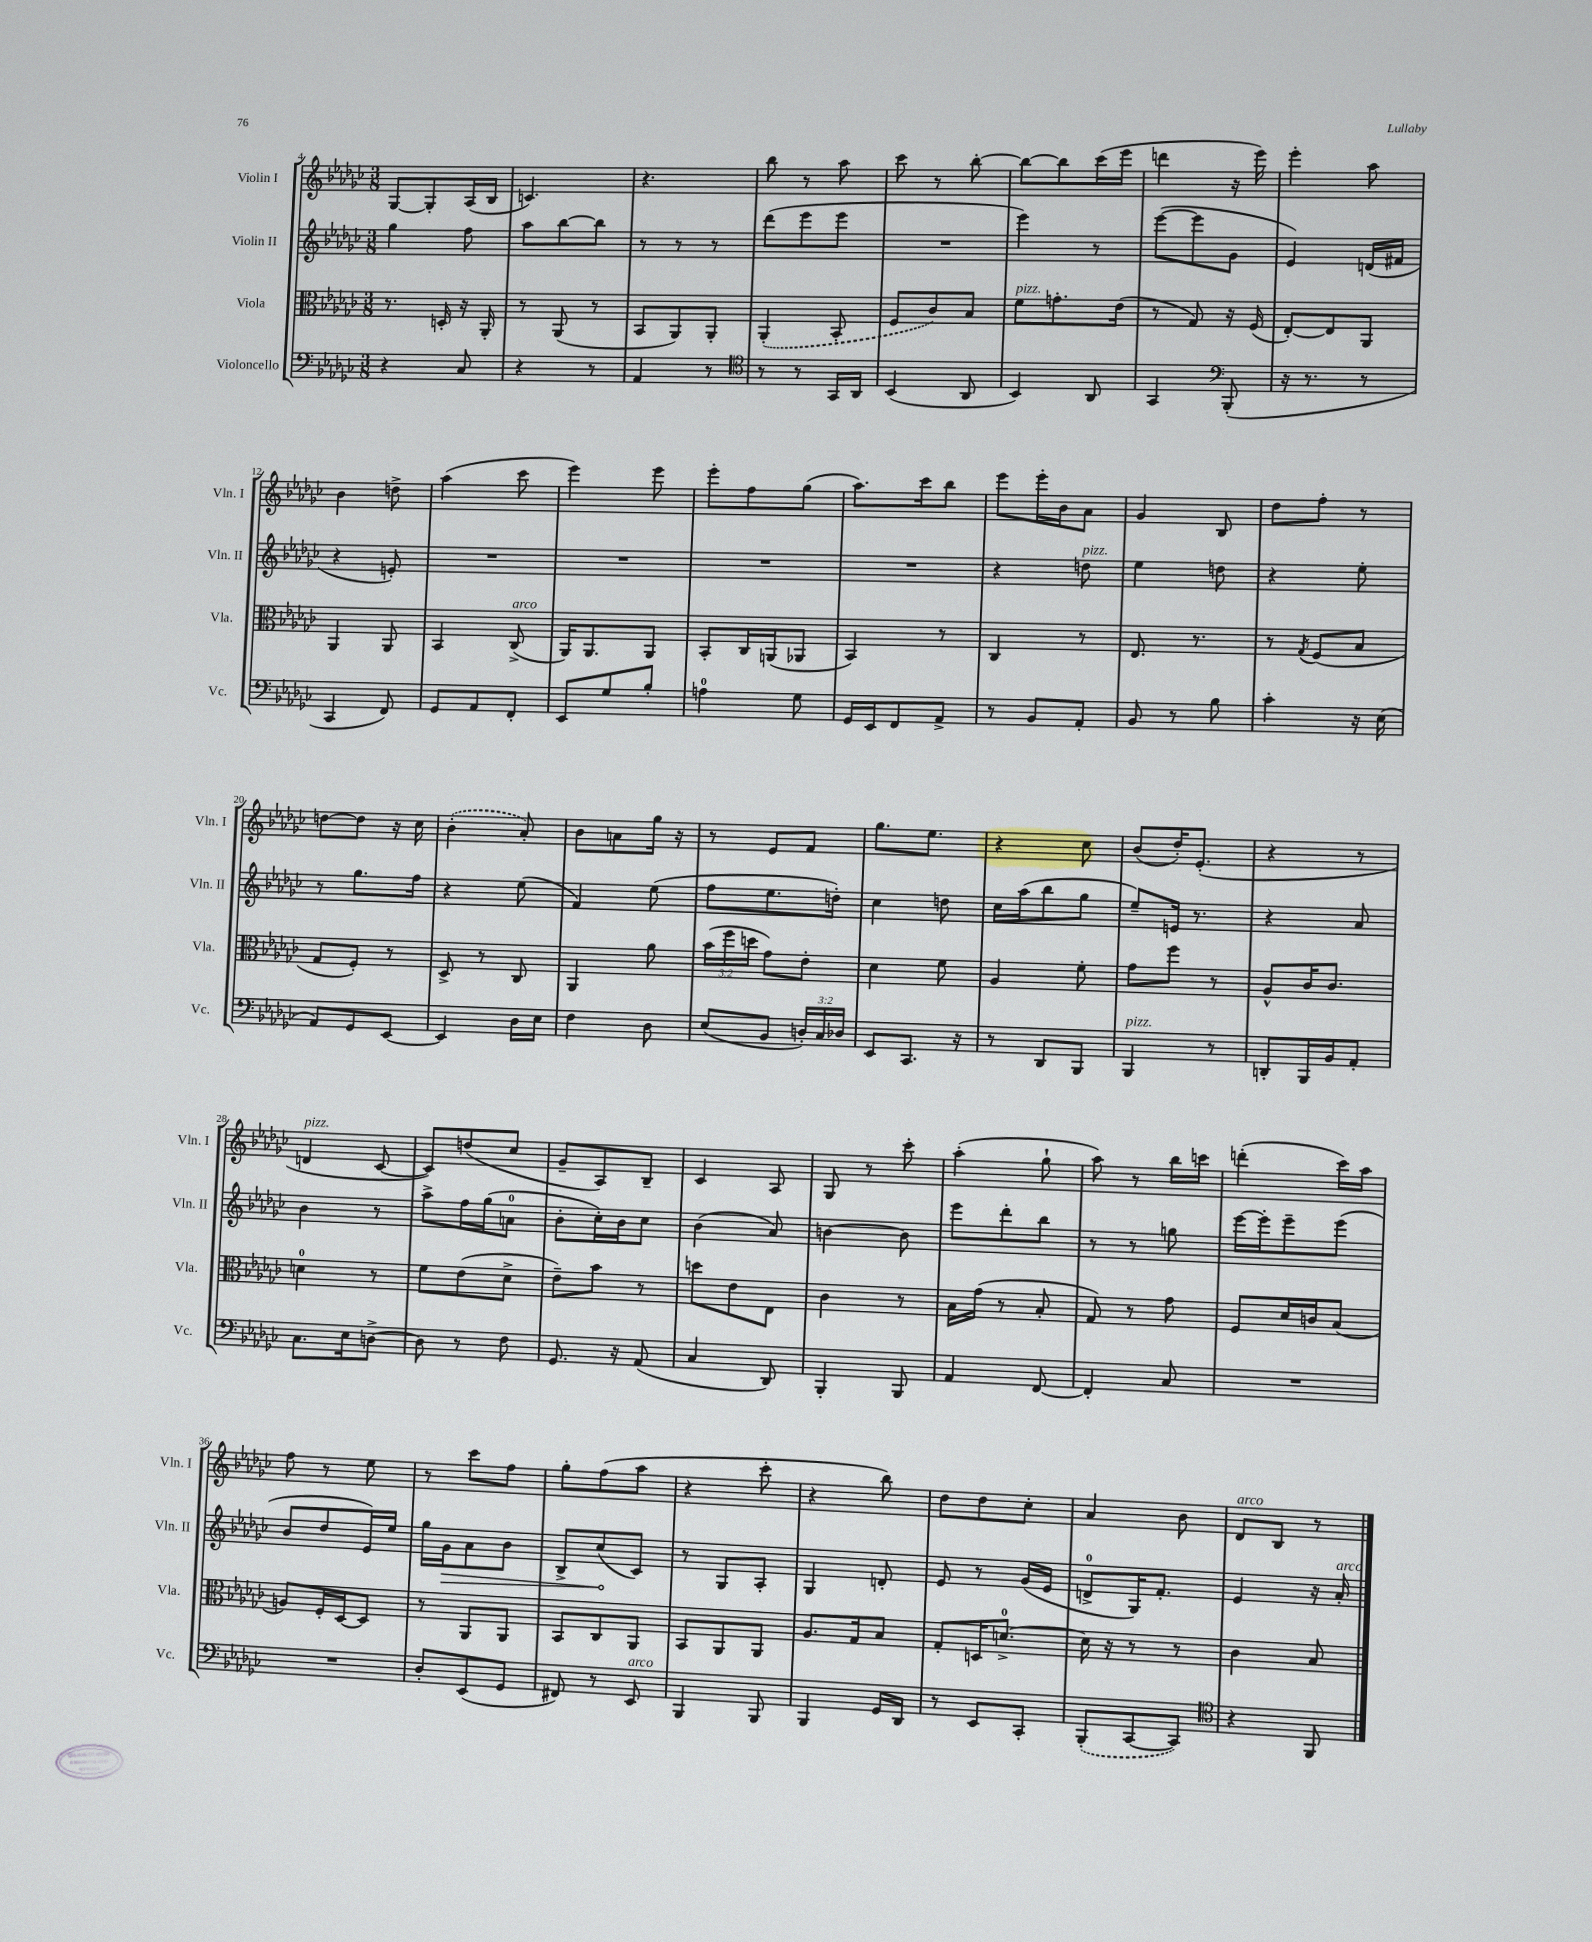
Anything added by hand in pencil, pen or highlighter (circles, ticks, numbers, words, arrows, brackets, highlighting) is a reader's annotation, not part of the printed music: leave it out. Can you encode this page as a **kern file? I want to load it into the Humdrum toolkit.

**kern	**kern	**kern	**dynam	**kern
*part4	*part3	*part2	*part2	*part1
*staff4	*staff3	*staff2	*staff2	*staff1
*I"Violoncello	*I"Viola	*I"Violin II	*	*I"Violin I
*I'Vc.	*I'Vla.	*I'Vln. II	*	*I'Vln. I
*clefF4	*clefC3	*clefG2	*	*clefG2
*k[b-e-a-d-g-c-]	*k[b-e-a-d-g-c-]	*k[b-e-a-d-g-c-]	*	*k[b-e-a-d-g-c-]
*M3/8	*M3/8	*M3/8	*	*M3/8
=4	=4	=4	=4	=4
4r	8.r	4gg-\	.	[8G-/L
.	.	.	.	8G-'/]
.	16Dn'/	.	.	.
8C-/	16r	8ff\	.	(16A-/L
.	16AA-'/	.	.	16B-/JJ
=5	=5	=5	=5	=5
4r	8r	8aa-\L	.	4.cn/)
.	(8AA-/	[8bb-\	.	.
8r	8r	8bb-\J]	.	.
=6	=6	=6	=6	=6
4AA-/	8BB-/L	8r	.	4.r
.	8AA-/)	8r	.	.
8r	8AA-'/J	8r	.	.
=7	=7	=7	=7	=7
*clefC4	*	*	*	*
8r	(4AA-'/	(8ddd-\L	.	8bb-\
8r	.	8eee-\	.	8r
16GG-/LL	8BB-'/	8eee-\J	.	8aa-\
16AA-/JJ	.	.	.	.
=8	=8	=8	=8	=8
(4BB-/	8F/L	4.r	.	8ccc-\
.	8c-/)	.	.	8r
8AA-/	8B-/J	.	.	[8bb-'\
=9	=9	=9	=9	=9
!	!LO:TX:a:i:t=pizz.	!	!	!
4BB-/)	8f\L	4eee-\)	.	8bb-\L_
.	8.gn'\	.	.	8bb-\]
8AA-/	.	8r	.	(16ccc-\L
.	(16e-\Jk	.	.	16eee-\JJ
=10	=10	=10	=10	=10
4GG-/	8r	([8eee-\L	.	4dddn\
.	8G-/)	8eee-\]	.	.
*clefF4	*	*	*	*
(8BBB-'/	16r	8g-\J	.	16r
.	(16F/	.	.	16eee-\)
=11	=11	=11	=11	=11
16r	[8E-'/L)	4e-/)	.	4eee-'\
8.r	.	.	.	.
.	8E-/]	.	.	.
8r	8AA-/J	(16dn/LL	.	8aa-\
.	.	16f#X/JJ	.	.
!!LO:LB:g=z
=12	=12	=12	=12	=12
4CC-/	4AA-/	4r	.	4b-\
8FF/)	8AA-/	8en'/)	.	8ddn^\
=13	=13	=13	=13	=13
8GG-/L	4BB-/	4.r	.	(4aa-\
8AA-/	.	.	.	.
!	!LO:TX:a:i:t=arco	!	!	!
8FF'/J	(8C-^/	.	.	8ccc-\
=14	=14	=14	=14	=14
8EE-/L	16AA-/KL)	4.r	.	4eee-\)
.	8.AA-/	.	.	.
8G-/	.	.	.	.
8B-'/J	8AA-/J	.	.	8eee-\
=15	=15	=15	=15	=15
4An\	8BB-'/L	4.r	.	8eee-'\L
.	16C-/L	.	.	8ff\
.	(16AAn/J	.	.	.
8G-\	8AA-X/J	.	.	(8gg-\J
=16	=16	=16	=16	=16
16GG-/LL	4BB-/)	4.r	.	8.aa-\L)
16EE-/J	.	.	.	.
8FF/	.	.	.	.
.	.	.	.	16ccc-\k
8AA-^/J	8r	.	.	8bb-\J
=17	=17	=17	=17	=17
8r	4C-/	4r	.	8eee-\L
8BB-/L	.	.	.	16eee-'\L
.	.	.	.	16b-\J
!	!	!LO:TX:a:i:t=pizz.	!	!
8AA-'/J	8r	8ddn\	.	8a-\J
=18	=18	=18	=18	=18
8BB-/	8.E-/	4ee-\	.	4g-/
8r	.	.	.	.
.	8.r	.	.	.
8B-\	.	8ddn\	.	8B-/
=19	=19	=19	=19	=19
4c-'\	8r	4r	.	8dd-\L
.	8qG-/	.	.	.
.	(8F/L	.	.	8ff'\J
16r	8B-/J	8ee-'\	.	8r
(16E-\	.	.	.	.
!!LO:LB:g=z
=20	=20	=20	=20	=20
8AA-/L)	8G-/L	8r	.	[8ddn\L
8GG-/	8F'/J)	8.gg-\L	.	8dd\J]
[8EE-/J	8r	.	.	16r
.	.	16ff\Jk	.	16cc-\
=21	=21	=21	=21	=21
4EE-/]	8D-^/	4r	.	(4b-'\
.	8r	.	.	.
16D-\LL	8C-/	(8ee-\	.	8a-'/)
16E-\JJ	.	.	.	.
=22	=22	=22	=22	=22
4F\	4AA-/	4f/)	.	8b-\L
.	.	.	.	8an\
8D-\	8a-\	(8ee-\	.	16gg-\Jk
.	.	.	.	16r
=23	=23	=23	=23	=23
(8E-/L	(24b-\LL	8ff\L	.	8r
.	24ff\	.	.	.
.	24ddn\JJ	.	.	.
8BB-/J	8g-\L)	8.ee-\	.	8e-/L
24Dn'/LL)	8e-'\J	.	.	8f/J
24C-/	.	.	.	.
.	.	16ddn'\Jk)	.	.
24D-X/JJ	.	.	.	.
=24	=24	=24	=24	=24
8EE-/L	4d-\	4cc-\	.	8.gg-\L
8.CC-/J	.	.	.	.
.	.	.	.	8.ee-\J
.	8f\	8ddn\	.	.
16r	.	.	.	.
=25	=25	=25	=25	=25
8r	4A-/	16cc-\LL	.	4r
.	.	(16aa-\J	.	.
8DD-/L	.	8bb-\	.	.
8BBB-/J	8f'\	8gg-\J	.	8cc-\
=26	=26	=26	=26	=26
!LO:TX:a:i:t=pizz.	!	!	!	!
4BBB-/	8g-\L	8ee-~/L)	.	(8b-/L
.	8ff\J	16en/Jk	.	16dd-'/K)
.	.	8.r	.	(8.e-'/J
8r	8r	.	.	.
=27	=27	=27	=27	=27
8DDn'/L	8A-^^/L	4r	.	4r
16BBB-/L	16c-/K	.	.	.
16BB-/J	8.c-/J	.	.	.
8AA-'/J	.	8a-/	.	8r
!!LO:LB:g=z
=28	=28	=28	=28	=28
!	!	!	!	!LO:TX:a:i:t=pizz.
8.C-\L	4dn\	4b-\	.	4dn/
16E-\k	.	.	.	.
[8Dn^\J	8r	8r	.	[8c-/
=29	=29	=29	=29	=29
8D\]	8f\L	8aa-^\L	.	8c-/L])
8r	(8e-\	16ff\L	.	(8ddn/
.	.	(16gg-\J	.	.
8F\	8d-^\J	8an\J	.	8cc-/J
=30	=30	=30	=30	=30
8.GG-/	8e-~\L)	8b-'\L	.	8g-~/L
.	8b-\J	16cc-'\L)	.	8A-/)
16r	.	16b-\J	.	.
(8AA-/	8r	8cc-\J	.	8B-~/J
=31	=31	=31	=31	=31
4C-/	8ddn\L	(4b-\	.	4c-/
.	8e-\	.	.	.
8DD-/)	8E-\J	8a-/)	.	8A-/
=32	=32	=32	=32	=32
4BBB-'/	4c-\	[4bn\	.	8G-/
.	.	.	.	8r
8BBB-/	8r	8b\]	.	8ccc-'\
=33	=33	=33	=33	=33
4AA-/	16B-\LL	8eee-\L	.	(4aa-'\
.	(16g-\JJ	.	.	.
.	8r	8ddd-'\	.	.
[8FF/	8B-'/	8bb-\J	.	8gg-`\
=34	=34	=34	=34	=34
4FF'/]	8G-/)	8r	.	8aa-\)
.	8r	8r	.	8r
8C-/	8g-\	8ggn\	.	16bb-\LL
.	.	.	.	16cccn\JJ
=35	=35	=35	=35	=35
4.r	8F/L	[16eee-\LL	.	(4dddn'\
.	.	16eee-'\J]	.	.
.	16d-/L	8eee-~\	.	.
.	16cn/J	.	.	.
.	(8B-/J	(8eee-\J	.	16ccc-\LL)
.	.	.	.	16aa-\JJ
!!LO:LB:g=z
=36	=36	=36	=36	=36
4.r	8An/L)	8b-/L	.	8ff\
.	16F'/L	8dd-/	.	8r
.	[16D-/J	.	.	.
.	8D-/J]	16e-/L)	.	8ee-\
.	.	16ee-/JJ	.	.
=37	=37	=37	=37	=37
8D-'/L	8r	16gg-\LL	.	8r
!	!	!	!LO:HP:b	!
.	.	16g-\J	>	.
(8EE-/	8AA-/L	8a-\	.	8ccc-\L
8GG-/J	8AA-/J	8b-\J	.	8ff\J
=38	=38	=38	=38	=38
8FF#X/)	8BB-/L	8B-^/L	.	8gg-'\L
8r	8C-/	(8cc-/	.	(8ff\
!LO:TX:a:i:t=arco	!	!	!	!
8EE-/	8AA-/J	8c-/J)	]	8aa-\J
=39	=39	=39	=39	=39
4BBB-/	8BB-/L	8r	.	4r
.	8AA-/	8G-/L	.	.
8BBB-/	8AA-/J	8A-'/J	.	8ccc-'\
=40	=40	=40	=40	=40
4BBB-/	8.A-/L	4G-/	.	4r
.	16G-/k	.	.	.
16GG-/LL	8B-/J	8dn'/	.	8bb-\)
16DD-/JJ	.	.	.	.
=41	=41	=41	=41	=41
8r	8G-'/L	8e-/	.	8dd-\L
8EE-/L	16Dn/K	8r	.	8dd-\
.	[8.dn^/J	.	.	.
8CC-'/J	.	(16g-/LL	.	8cc-'\J
.	.	16e-/JJ	.	.
=42	=42	=42	=42	=42
(8BBB-'/L	16d\]	8dn^/L	.	4a-/
.	16r	.	.	.
[8CC-/	8r	16G-/K)	.	.
.	.	8.f'/J	.	.
8CC-/J])	8r	.	.	8b-\
=43	=43	=43	=43	=43
*clefC4	*	*	*	*
!	!	!	!	!LO:TX:a:i:t=arco
4r	4c-\	4e-/	.	8d-/L
.	.	.	.	8B-/J
8FF/	8B-/	16r	.	8r
!	!	!LO:TX:a:i:t=arco	!	!
.	.	16a-'/	.	.
==	==	==	==	==
*-	*-	*-	*-	*-
